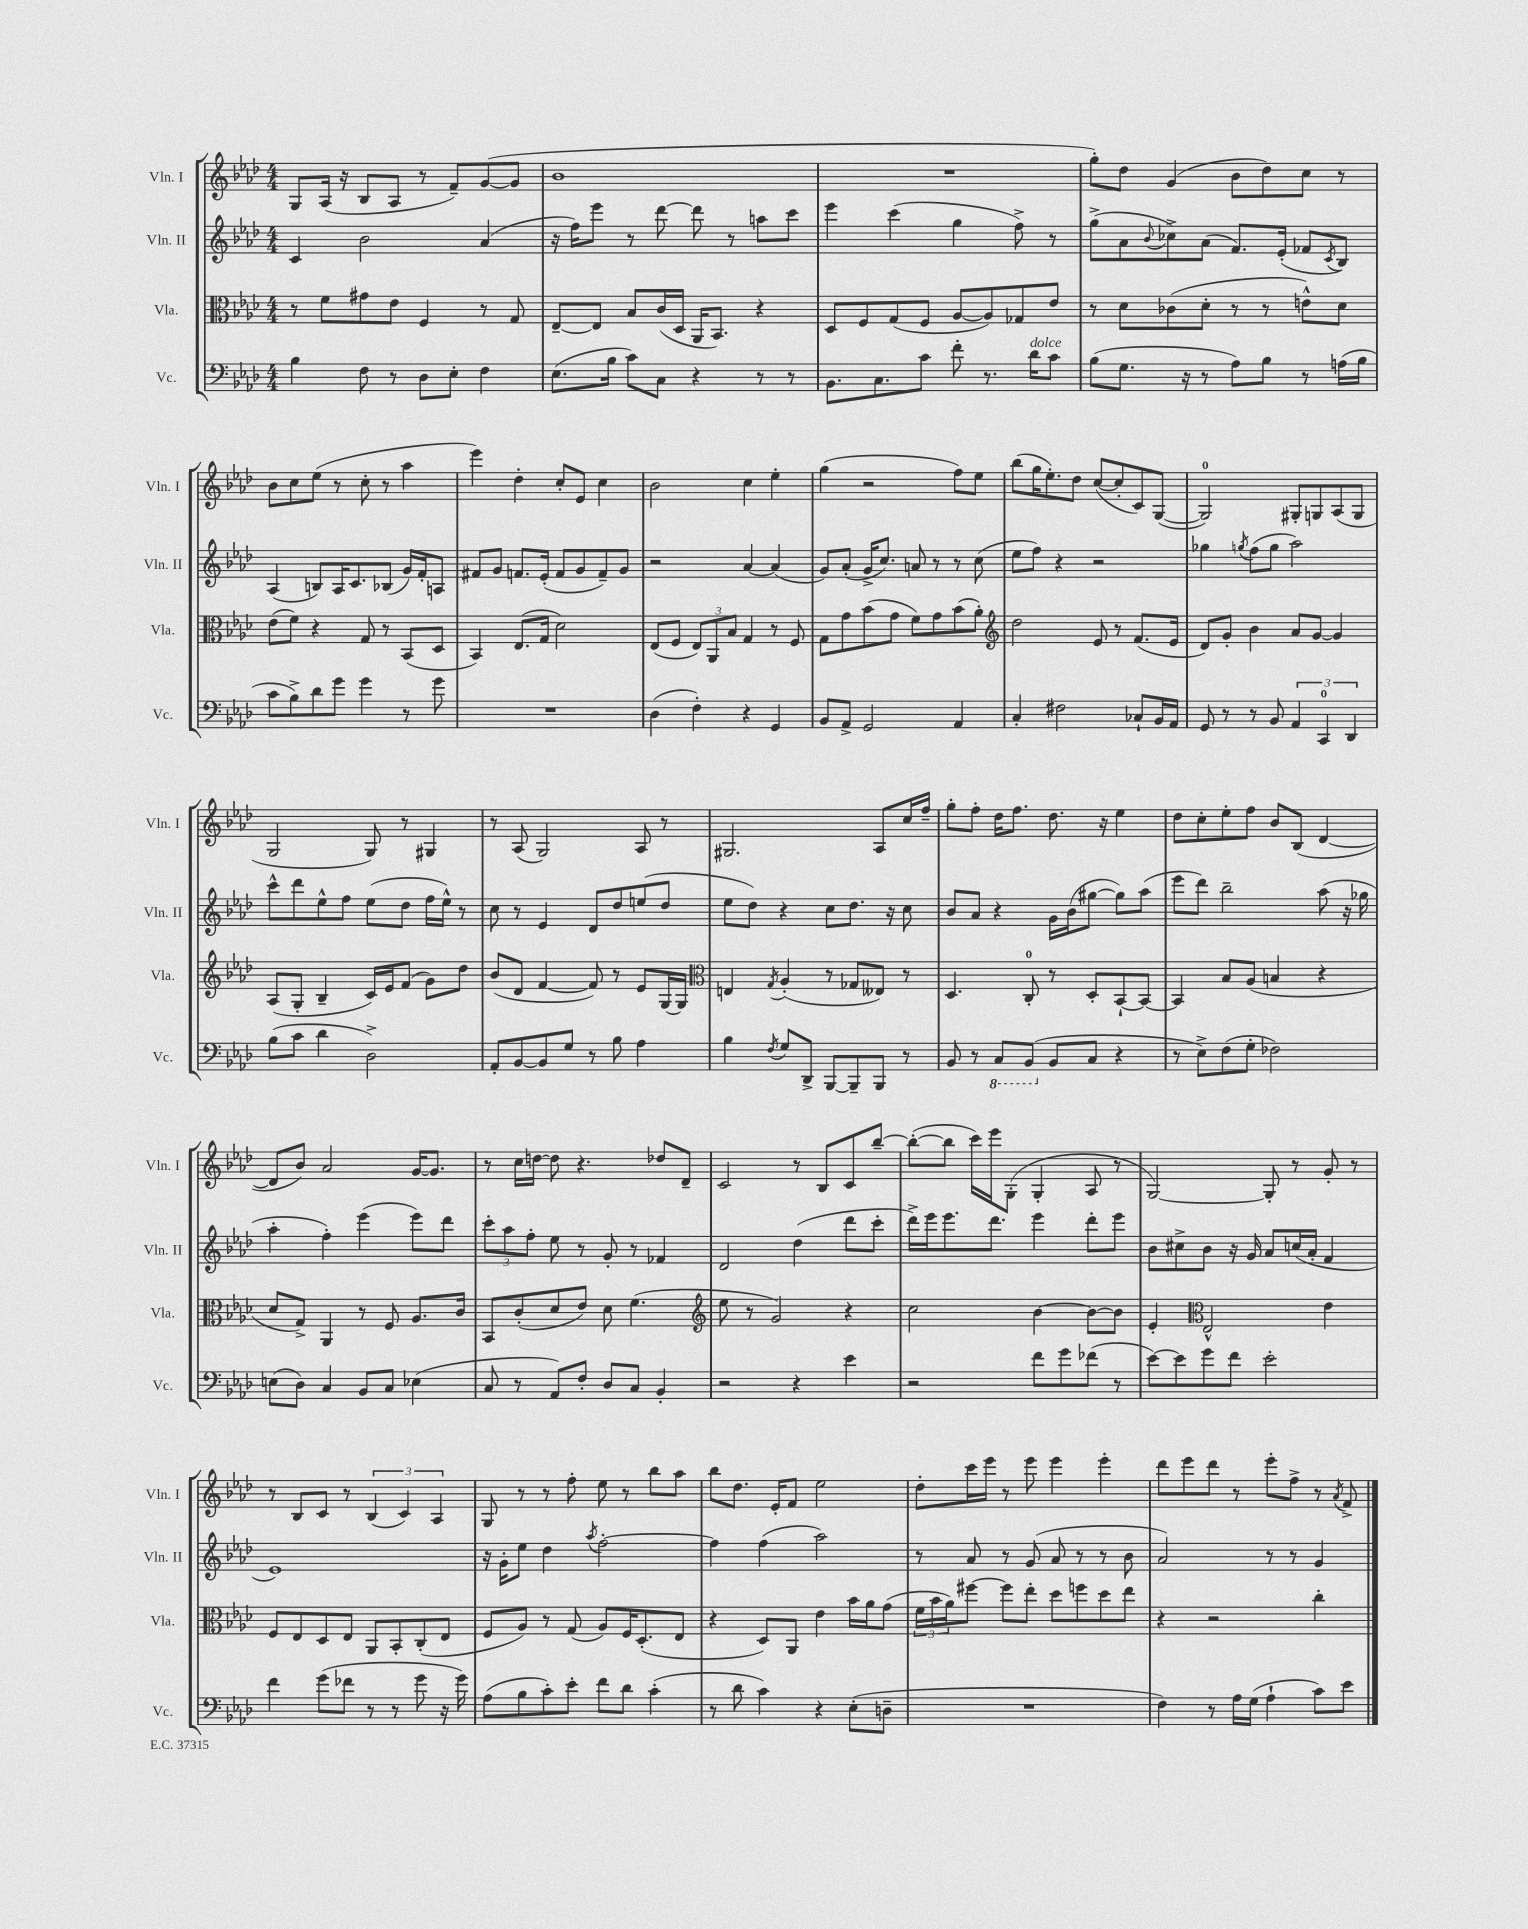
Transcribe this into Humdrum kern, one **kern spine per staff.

**kern	**kern	**kern	**kern
*part4	*part3	*part2	*part1
*staff4	*staff3	*staff2	*staff1
*I"Vc.	*I"Vla.	*I"Vln. II	*I"Vln. I
*I'Vc.	*I'Vla.	*I'Vln. II	*I'Vln. I
*clefF4	*clefC3	*clefG2	*clefG2
*k[b-e-a-d-]	*k[b-e-a-d-]	*k[b-e-a-d-]	*k[b-e-a-d-]
*M4/4	*M4/4	*M4/4	*M4/4
=31	=31	=31	=31
4B-\	8r	4c/	8G/L
.	8f\L	.	(16A-/Jk
.	.	.	16r
8F\	8g#X\	2b-\	8B-/L
8r	8e-\J	.	8A-/J
8D-\L	4F/	.	8r
8E-'\J	.	.	8f~/L)
4F\	8r	(4a-/	([8g/
.	8G/	.	8g/J]
=32	=32	=32	=32
(8.E-\L	[8E-~/L	16r	1b-
.	.	16ff\KL)	.
.	8E-/J]	8eee-\J	.
16B-\Jk	.	.	.
8c\L)	8B-/L	8r	.
8C\J	(16c/L	[8ddd-\	.
.	16D-/JJ	.	.
4r	16AA-/KL	8ddd-\]	.
.	8.BB-/J)	.	.
.	.	8r	.
8r	4r	8aan\L	.
8r	.	8ccc\J	.
=33	=33	=33	=33
8.BB-\L	8D-/L	4eee-\	1r
.	8F/	.	.
8.C\	.	.	.
.	(8G/	(4ccc\	.
8c\J	8F/J	.	.
8f'\	[8A-/L	4gg\	.
8.r	8A-/])	.	.
.	8G-X/	8ff^\)	.
!LO:TX:a:i:t=dolce	!	!	!
16d-\KL	.	.	.
8c\J	8e-/J	8r	.
=34	=34	=34	=34
(8B-\L	8r	(8gg^\L	8gg'\L)
8.G\J	8d-\L	8a-\	8dd-\J
.	.	8qqb-/	.
.	(8c-X\	8cc-X^\)	(4g/
16r	.	.	.
8r	8d-'\J	(8a-\J	.
8A-\L)	8r	8.f/L)	8b-\L
8B-\J	8r	.	8dd-\)
.	.	(16e-'/Jk	.
8r	8en^^\L)	8f-X/L	8cc\J
.	.	8qc/	.
(16An\LL	8d-\J	8B-/J)	8r
16B-\JJ	.	.	.
!!LO:LB:g=z
=35	=35	=35	=35
8c\L	(8e-\L	(4A-/	8b-\L
8B-^\)	8f\J)	.	8cc\
8d-\	4r	8Bn/L)	(8ee-\J
8g\J	.	16A-/K	8r
.	.	8.c/	.
4g\	8G/	.	8cc'\
.	8r	(8B-X/J	8r
8r	(8BB-/L	16g/LL)	4aa-\
.	.	16f'/J	.
8g\	8D-/J	8An/J	.
=36	=36	=36	=36
1r	4BB-/)	8f#X/L	4eee-\)
.	.	8g/J	.
.	(8.E-/L	8.fn/L	4dd-'\
.	16G/Jk	(16e-'/Jk	.
.	2d-\)	8f/L	8cc'/L
.	.	8g/	8e-/J
.	.	8f~/)	4cc\
.	.	8g/J	.
=37	=37	=37	=37
(4D-\	(8E-/L	2r	2b-\
.	8F/J	.	.
4F'\)	12E-/L)	.	.
.	12AA-/	.	.
.	12B-/J	.	.
4r	4G/	[4a-/	4cc\
4GG/	8r	(4a-/]	4ee-'\
.	8F/	.	.
=38	=38	=38	=38
8BB-/L	8G\L	8g/L)	(4gg\
8AA-^/J	8g\	(8a-'/J	.
2GG/	(8b-\	16g^/KL	2r
.	.	8.cc/J)	.
.	8g\J	.	.
.	8f\L)	8an/	.
.	8g\	8r	.
4AA-/	(8b-\	8r	8ff\L)
.	8a-'\J)	(8cc\	8ee-\J
=39	=39	=39	=39
*	*clefG2	*	*
4C'/	2dd-\	8ee-\L	(8bb-\L
.	.	8ff\J)	16gg\K
.	.	.	8.ee-'\)
2F#X\	.	4r	.
.	.	.	8dd-\J
.	8e-/	2r	([8cc/L
.	8r	.	8cc'/]
8C-X`/L	(8.f/L	.	8c/)
16BB-/L	.	.	([8G/J
16AA-/JJ	16e-/Jk	.	.
=40	=40	=40	=40
8GG/	8d-/L)	4gg-X\	2G/])
8r	8g'/J	.	.
.	.	8qggn/	.
8r	4b-\	(8ff\L	.
8BB-/	.	8gg\J	.
6AA-/	8a-/L	2aa-\)	8G#X'/L
.	[8g/J	.	8Gn/
6CC/	.	.	.
.	4g/]	.	(8A-/
6DD-/	.	.	.
.	.	.	8G/J
!!LO:LB:g=z
=41	=41	=41	=41
(8B-\L	(8A-/L	8ccc^^\L	2G/
8c\J	8G'/J	8ddd-\	.
4d-\	4B-~/	8ee-^^\	.
.	.	8ff\J	.
2D-^\)	16c/LL)	(8ee-\L	8G/)
.	16e-/J	.	.
.	(8f/J	8dd-\J	8r
.	8g\L)	16ff\LL	4G#X/
.	.	16ee-^^\JJ)	.
.	8dd-\J	8r	.
=42	=42	=42	=42
8AA-'/L	(8b-/L	8cc\	8r
[8BB-/	8d-/J	8r	(8A-/
8BB-/]	[4f/	4e-/	2G/)
8G/J	.	.	.
8r	8f/])	8d-/L	.
8B-\	8r	8dd-/	.
4A-\	8e-/L	(8een/	8A-/
.	[16G/L	8dd-/J	8r
.	16G/JJ]	.	.
=43	=43	=43	=43
*	*clefC3	*	*
4B-\	4En/	8ee-\L	2.G#X/
.	.	8dd-\J)	.
8qF/	8qG/	.	.
8G/L	(4A-'/	4r	.
8DD-^/J	.	.	.
[8BBB-/L	8r	8cc\L	.
8BBB-~/]	8G-X/L	8.dd-\J	.
8BBB-/J	8E--X/J)	.	8A-/L
.	.	16r	.
8r	8r	8cc\	16cc/L
.	.	.	16ff~/JJ
=44	=44	=44	=44
8BB-/	4.D-/	8b-/L	8gg'\L
8r	.	8a-/J	8ff'\J
*8ba	*	*	*
8CC/L	.	4r	16dd-\KL
.	.	.	8.ff\J
(8BBB-/J	8C'/	.	.
*X8ba	*	*	*
8BB-/L	8r	16g\LL	8.dd-\
.	.	(16b-\J	.
8C/J	8D-'/L	[8gg#X\J	.
.	.	.	16r
4r	[8BB-`/	8gg#\L])	4ee-\
.	8BB-/J_	(8aa-\J	.
=45	=45	=45	=45
8r	4BB-/]	8eee-\L	8dd-\L
8E-^\L)	.	8ddd-\J)	8cc'\
(8F\	8B-/L	2bb-~\	8ee-'\
8G'\J	(8A-/J	.	8ff\J
2F-X\)	4Bn/	.	8b-/L
.	.	.	(8B-/J
.	4r	(8aa-\	[4d-/
.	.	16r	.
.	.	16gg-X\	.
!!LO:LB:g=z
=46	=46	=46	=46
(8En\L	8d-/L	4aa-'\	8d-/L]
8D-\J)	8G^/J)	.	8b-/J)
4C/	4AA-/	4ff'\)	2a-/
8BB-/L	8r	(4eee-\	.
8C/J	8F/	.	.
(4E-X\	8.A-/L	8eee-\L)	[16g/KL
.	.	.	8.g/J]
.	.	8ddd-\J	.
.	16c/Jk	.	.
=47	=47	=47	=47
8C/	8BB-/L	12ccc'\L	8r
.	.	12aa-\	.
8r	(8c'/	.	16cc\LL
.	.	12ff'\J	.
.	.	.	[16ddn\JJ
8AA-/L)	8d-/	8ee-\	8dd\]
8F'/J	8e-/J)	8r	4.r
8D-/L	8d-\	8g'/	.
8C/J	(4.f\	8r	.
4BB-'/	.	4f-X/	8dd-X/L
.	.	.	8d-~/J
=48	=48	=48	=48
*	*clefG2	*	*
2r	8ee-\	2d-/	2c/
.	8r	.	.
.	2g/)	.	.
4r	.	(4dd-\	8r
.	.	.	8B-/L
4e-\	4r	8ddd-\L	8c/
.	.	8ccc'\J	[8bb-~/J
=49	=49	=49	=49
2r	2cc\	16ddd-^\LL)	(8bb-'\L_
.	.	16eee-\J	.
.	.	8.eee-\	8bb-\J]
.	.	.	16ccc\LL)
.	.	8.ddd-\J	16eee-\J
.	.	.	(8G'\J
8f\L	[4b-\	4eee-\	4G'/
8g\	.	.	.
(8f-X\J	8b-\L_	8ddd-'\L	8A-/
8r	8b-\J]	8eee-\J	8r
=50	=50	=50	=50
[8e-\L)	4e-'/	8b-\L	[2G/)
8e-\]	.	8cc#X^\	.
*	*clefC3	*	*
8g\	2E-^^/	8b-\J	.
8f\J	.	16r	.
.	.	16g/	.
2e-'\	.	8a-/L	8G'/]
.	.	(16ccn/L	8r
.	.	16a-'/JJ	.
.	4e-\	4f/	8g'/
.	.	.	8r
!!LO:LB:g=z
=51	=51	=51	=51
4f\	8F/L	1e-)	8r
.	8E-/	.	8B-/L
(8g\L	8D-/	.	8c/J
8f-X\J	8E-/J	.	8r
8r	8AA-/L	.	(6B-/
8r	8BB-'/	.	.
.	.	.	6c/)
8g\	(8C'/	.	.
.	.	.	6A-/
16r	8E-/J	.	.
16g\)	.	.	.
=52	=52	=52	=52
(8A-\L	8F/L	16r	8G/
.	.	16g'\KL	.
8B-\	8A-/J)	8ee-\J	8r
8c'\)	8r	4dd-\	8r
8e-'\J	(8G/	.	8ff'\
.	.	8qaa-/	.
8f\L	8A-/L)	[2ff'\	8ee-\
8d-\J	16F/K	.	8r
.	(8.D-'/	.	.
(4c'\	.	.	8bb-\L
.	8E-/J	.	8aa-\J
=53	=53	=53	=53
8r	4r	4ff\]	8bb-\L
8d-\	.	.	8.dd-\J
4c\)	8D-/L)	(4ff\	.
.	.	.	16e-'/KL
.	8AA-/J	.	8f/J
4r	4e-\	2aa-\)	2ee-\
(8E-'\L	16b-\LL	.	.
.	16a-\J	.	.
8Dn~\J	(8g\J	.	.
=54	=54	=54	=54
1r	24f\LL	8r	8dd-'\L
.	24b-\	.	.
.	24a-\J)	.	.
.	[8ff#X\J	8a-/	16ccc\L
.	.	.	16eee-\JJ
.	8ff#\L]	8r	8r
.	8ee-'\J	(8g/	8eee-\
.	8dd-\L	8a-/	4eee-\
.	8ffn\	8r	.
.	8dd-\	8r	4eee-'\
.	8ee-\J	8b-\	.
=55	=55	=55	=55
4F\)	4r	2a-/)	8ddd-\L
.	.	.	8eee-\
8r	2r	.	8ddd-\J
16A-\LL	.	.	8r
(16G\JJ	.	.	.
4A-`\	.	8r	8eee-'\L
.	.	8r	8ff^\J
8c\L)	4cc'\	4g/	8r
.	.	.	8qa-/
8e-\J	.	.	8f^/
==	==	==	==
*-	*-	*-	*-
